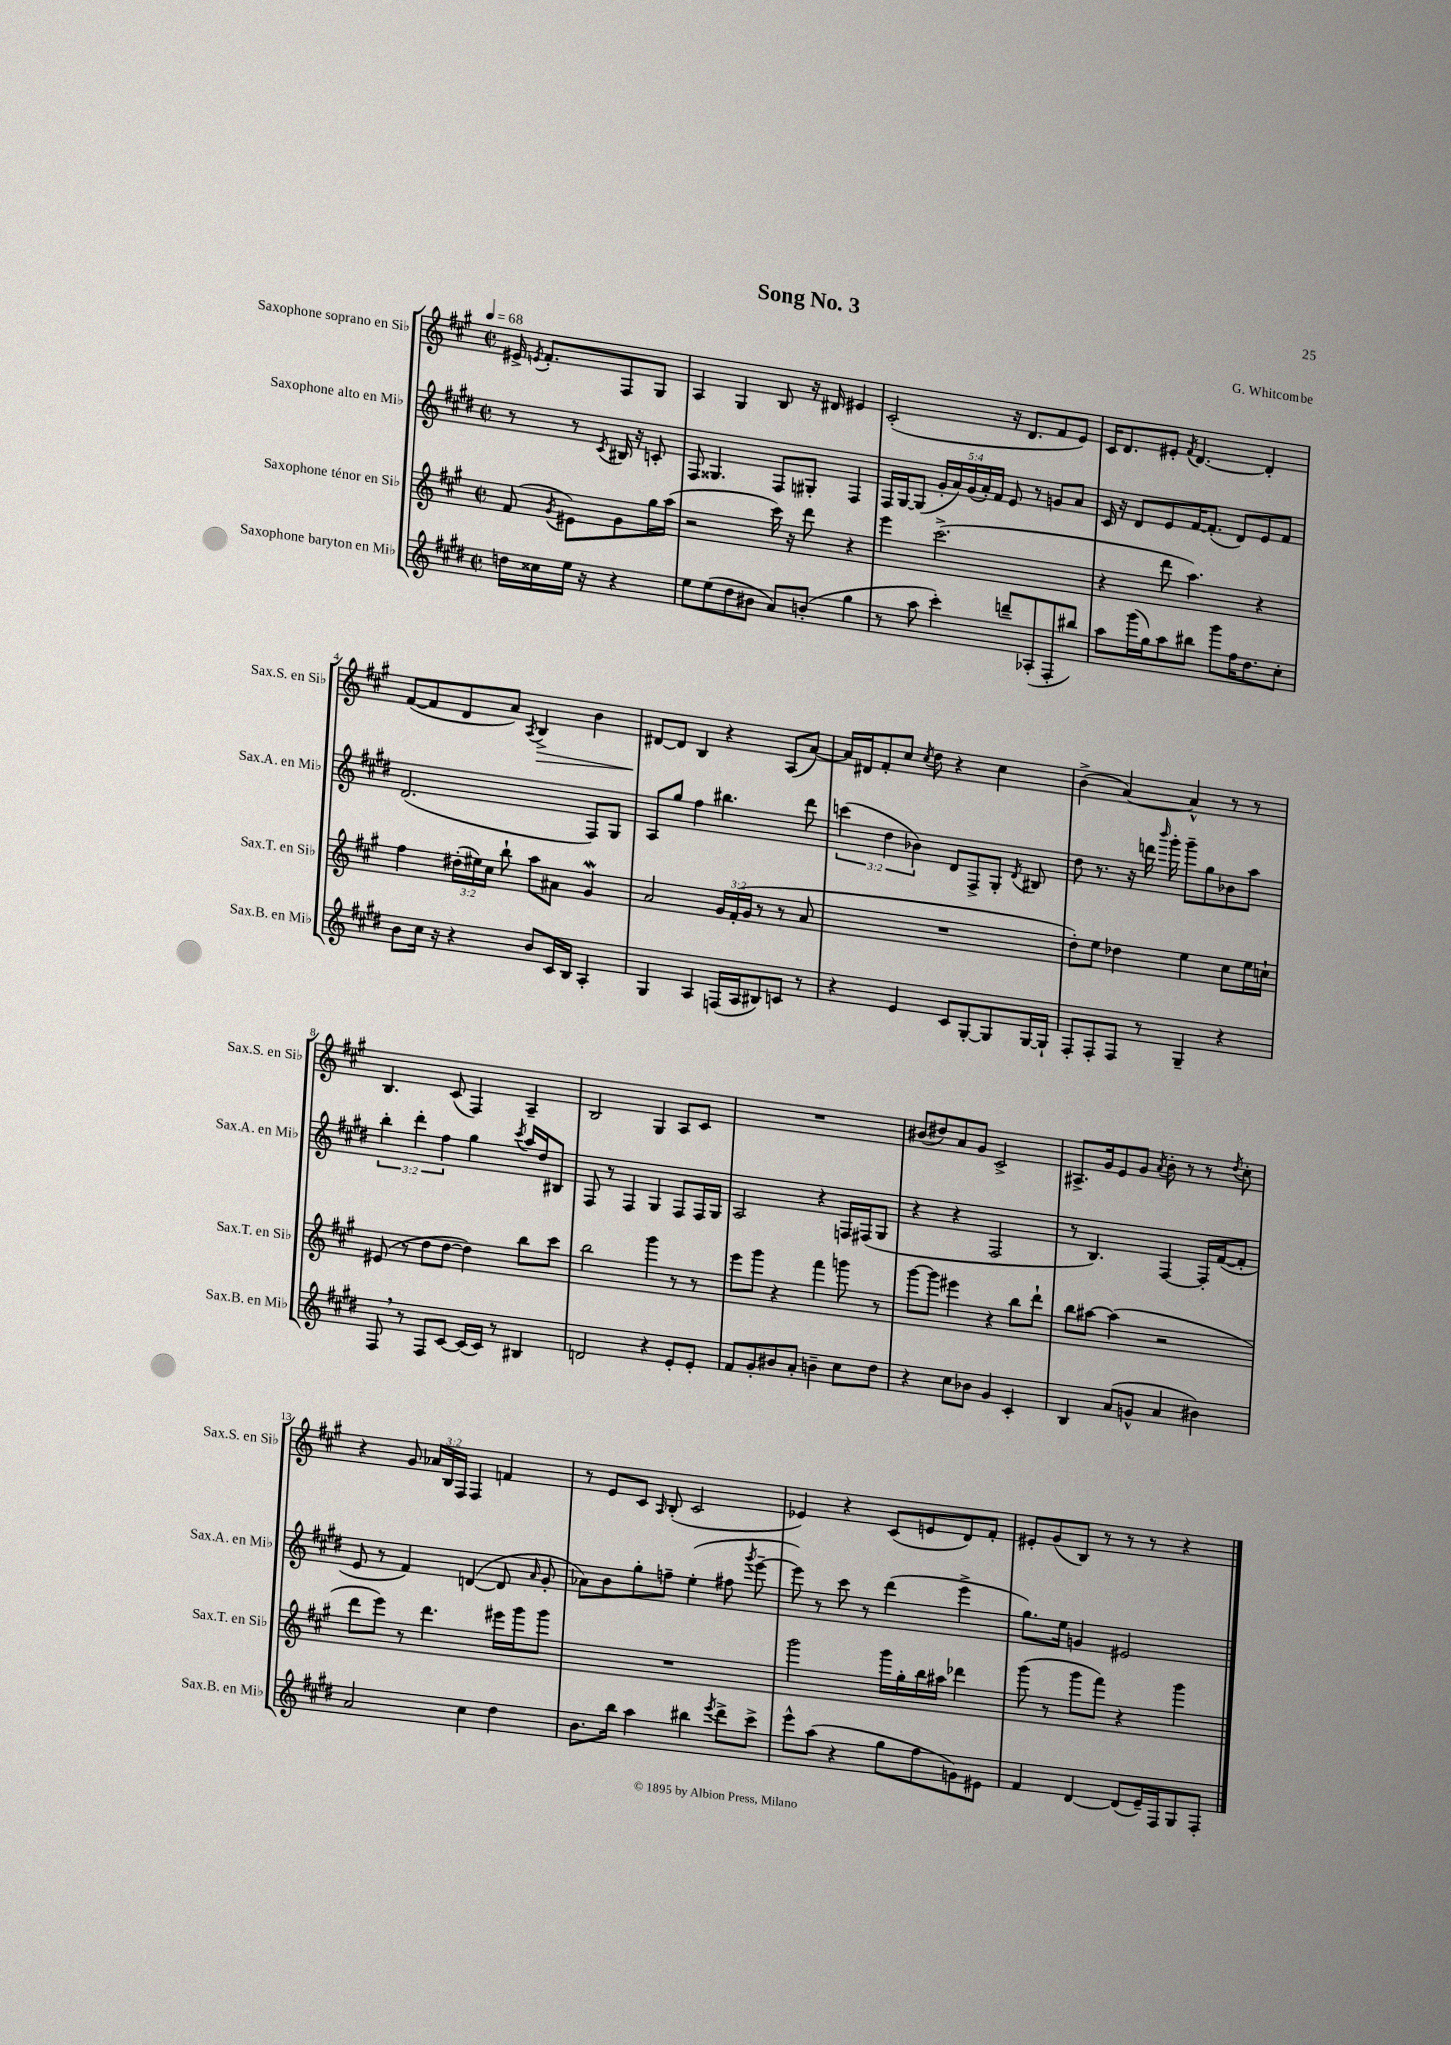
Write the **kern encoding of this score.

**kern	**kern	**kern	**kern
*staff4	*staff3	*staff2	*staff1
*clefG2	*clefG2	*clefG2	*clefG2
*k[f#c#g#d#]	*k[f#c#g#]	*k[f#c#g#d#]	*k[f#c#g#]
*M2/2	*M2/2	*M2/2	*M2/2
*met(c|)	*met(c|)	*met(c|)	*met(c|)
*MM68	*MM68	*MM68	*MM68
16dd	(8f#	8r	16e#^
.	.	.	8qe
16cc##	.	.	8.f#'
.	8qg#	.	.
16ee	8e#)	8r	.
16r	.	.	.
.	.	8qc#	.
4r	8g#	16B#	8F#
.	.	16r	.
.	16gg#	8c'	8G#
.	(16aa	.	.
=	=	=	=
8ee	2r	8F#	4A
(8ee	.	4.G##	.
8dd#	.	.	4G#
8b#	.	.	.
8a)	16ccc#)	8F#	8B
.	16r	.	.
(8b'	8ddd	8G#'	16r
.	.	.	16d#
4gg#	4r	4F#	4e#
=	=	=	=
8r	4eee	16F#	(2c#'
.	.	[16G#	.
8aa	.	(8G#]	.
4ccc#')	(2.ccc#^	20g#'	.
.	.	20a)	.
.	.	(20g#	.
.	.	20a')	.
.	.	20f#	.
8ddd~	.	8e	16r
.	.	.	8.d
(8A-'	.	8r	.
8F#'	.	8g	8f#
8bb#)	.	8a	8e)
=	=	=	=
8aa	4r	16c#	16c#
.	.	16r	8.d
(16ggg#	.	8d#	.
16gg#)	.	.	.
8aa	8ddd	8e	8e#'
.	.	.	8qf#
8bb#	4.aa)	[16f#	[4.d
.	.	(8.f#']	.
8ggg#	.	.	.
16ff#	.	8d#)	.
8.dd#	.	.	.
.	4r	8e	4d']
8cc#'	.	8f#	.
=	=	=	=
8b	4ff#	(2.d#	([8f#
16cc#	.	.	8f#]
16r	.	.	.
4r	(24dd#'	.	8d
.	24ee#)	.	.
.	24cc#	.	.
.	8bb`	.	8a)
.	.	.	8qA
8b	8aa	.	4B^
16c#	8a#	.	.
16B	.	.	.
4A'	4g#	8F#)	4b
.	.	8G#	.
=	=	=	=
4G#	2a	8A	[8d#
.	.	8gg#	8d#]
4A	.	4ff#	4B
(16F	24g#	4.bb#	4r
.	(24f#'	.	.
16A	.	.	.
.	24g#	.	.
8B#)	8r	.	.
8c	8r	.	(8A
8r	8a	8ddd#	[8a)
=	=	=	=
4r	1r	(6ccc	16a]
.	.	.	16d#
.	.	.	8f#'
.	.	6dd#	.
4e	.	.	8cc#
.	.	6b-)	.
.	.	.	8qcc#
.	.	.	8dd
8c#	.	8d#	4r
[8G#'	.	8F#^	.
8G#]	.	8G#'	4cc#
.	.	8qd#	.
[16G#	.	8B#	.
16G#`]	.	.	.
=	=	=	=
8F#'	8dd')	8dd#	(4b^
8F#'	8ee	8.r	.
8F#	4dd-	.	[4a)
.	.	16r	.
8r	.	16ddd	.
.	.	16qqbbb	.
.	.	16ggg#'	.
4G#~	4ee	8ggg#~	4a^^]
.	.	8gg#	.
4r	8cc#	8b-	8r
.	16ee	8aa	8r
.	16cc`	.	.
=	=	=	=
8F#	(8e#	6bb'	4.B
8r	8r	.	.
.	.	6ddd#'	.
8F#	8dd	.	.
.	.	6ff#	.
[8c#	[8dd	.	(8c#
(16c#]	4dd])	4gg#	4F#)
16c#)	.	.	.
8r	.	.	.
.	.	8qccc#	.
4B#	8bb	16aa	4A~
.	.	16dd#	.
.	8ccc#	8B#	.
=	=	=	=
2d	2bb	8F#	2B
.	.	8r	.
.	.	4F#	.
4r	4ggg#	4G#	4G#
8e'	8r	8F#	8A
8e'	8r	16F#	8c#
.	.	16G#	.
=	=	=	=
8f#	8eee	2A	1r
8g#'	8ggg#	.	.
8b#	4r	.	.
8a'	.	.	.
4b~	4fff#	4r	.
8cc#	8ggg	16F	.
.	.	(16F#	.
8dd#	8r	8G#	.
=	=	=	=
4r	[8ggg#	4r	(8b#
.	8ggg#]	.	8dd#)
8cc#	4eee#	4r	8a
8b-	.	.	8g#
4g#	4r	2F#	2c#^
4c#'	8bb	.	.
.	8ddd`	.	.
=	=	=	=
4B	8bb	8r	8.A#^
.	[8aa#	4.B)	.
.	.	.	16g#
(8a	(4aa#]	.	8e
8g^^	.	.	8g#
.	.	.	8qa
4a	2r	[4F#	8b'
.	.	.	8r
4b#)	.	16F#']	8r
.	.	([16f#	.
.	.	.	8qdd
.	.	8f#']	8cc#'
=	=	=	=
2a	8ddd	8e	4r
.	8eee)	8r	.
.	8r	4f#)	8g#
.	4.ddd	.	24a-
.	.	.	24B
.	.	.	24F#
4cc#	.	([4d	4F#
4dd#	16eee#	8d]	4f
.	16ggg#	.	.
.	.	16qqa	.
.	8ggg#	8g#'	.
=	=	=	=
8.b	1r	8a-)	8r
.	.	8b	8e
16bb	.	.	.
4aa	.	8gg#'	8c#
.	.	.	16qqA
.	.	8ff~	(8B'
4bb#	.	(4ee'	2c#
8qeee	.	.	.
8ddd#^	.	8ff#	.
.	.	8qggg#	.
8ccc#^	.	[8eee~	.
=	=	=	=
8eee^^	2ggg#	8eee])	4e-)
(8aa	.	8r	.
4r	.	8ccc#	4r
.	.	8r	.
8gg#	16ggg#	(4ddd#	(8c#
.	16gg#'	.	.
8ff#	16bb	.	8e
.	16aa#	.	.
8g)	4ddd-	4eee^	8d)
8e#	.	.	8f#'
=	=	=	=
4f#	(8ggg#	8.gg#)	8e#'
.	8r	.	(8g#
.	.	16ee	.
[4d#	8ggg#	4g	8B)
.	8fff#)	.	8r
(8d#]	4r	2e#	8r
16e~)	.	.	8r
16F#	.	.	.
8G#	4ggg#	.	4r
8F#'	.	.	.
==	==	==	==
*-	*-	*-	*-
